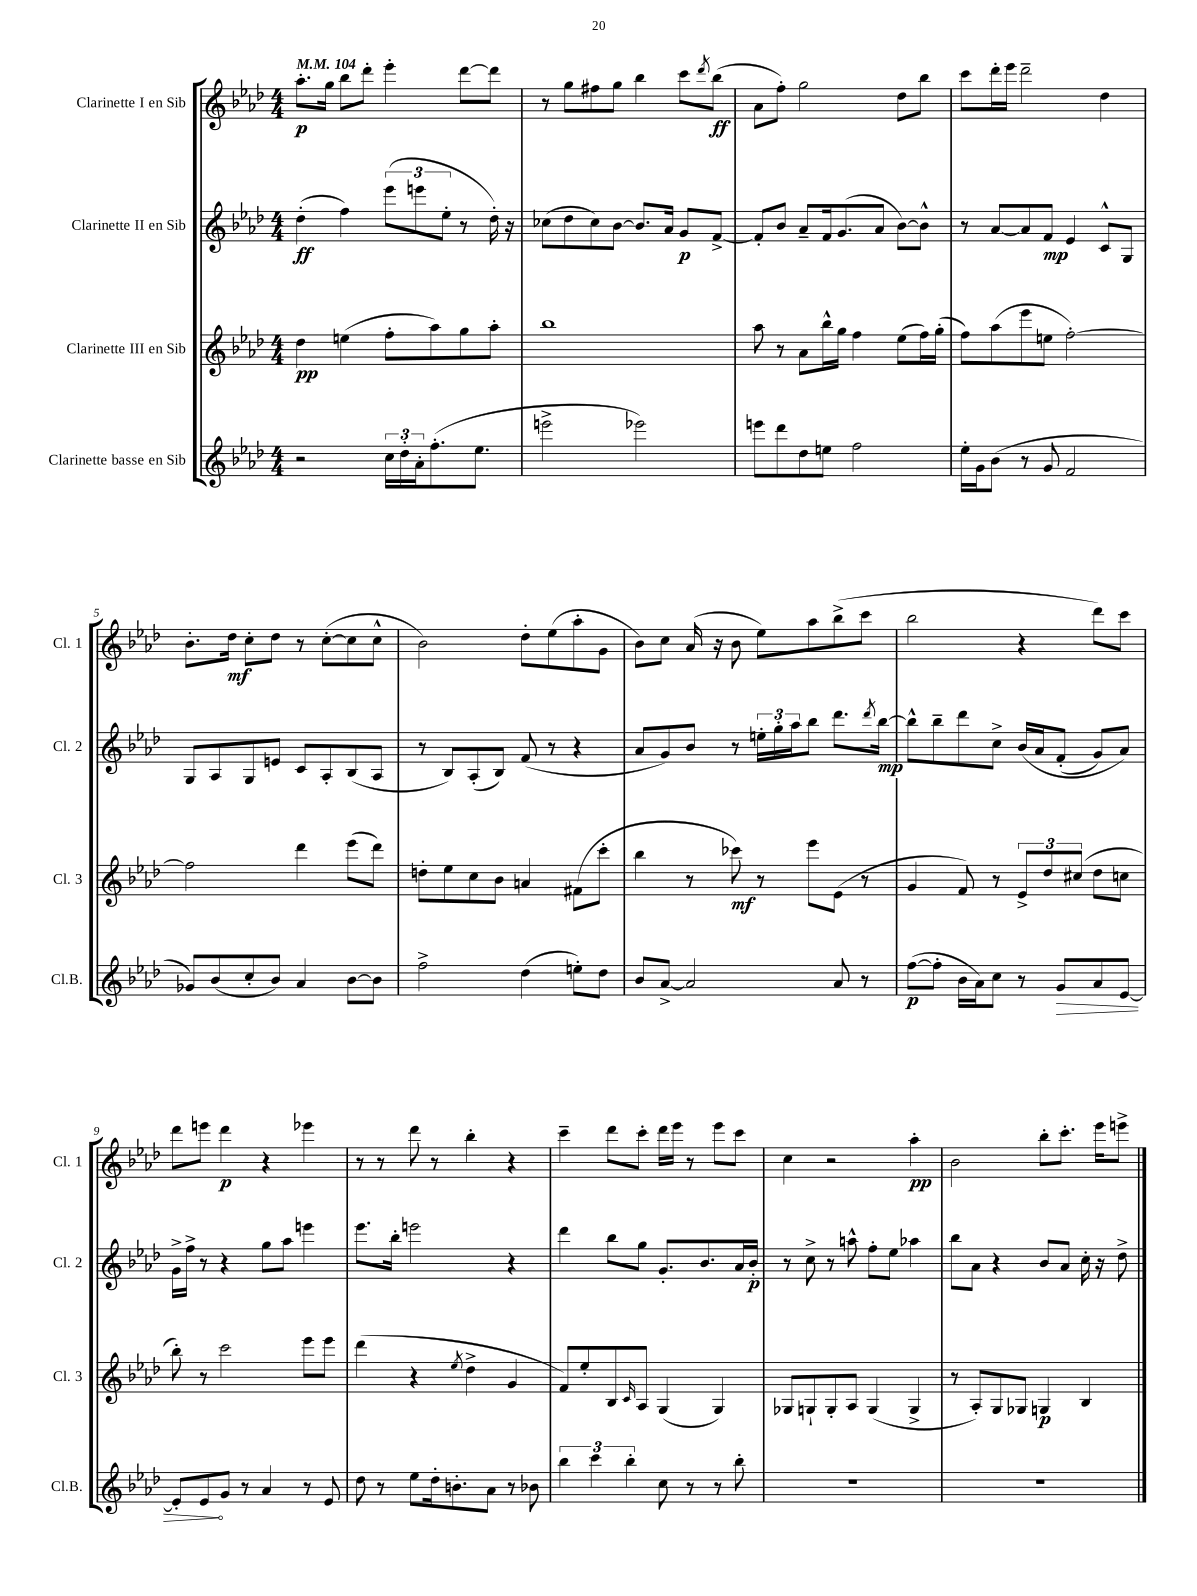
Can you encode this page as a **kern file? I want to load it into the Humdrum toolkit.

**kern	**dynam	**kern	**dynam	**kern	**dynam	**kern	**dynam
*part4	*part4	*part3	*part3	*part2	*part2	*part1	*part1
*staff4	*staff4	*staff3	*staff3	*staff2	*staff2	*staff1	*staff1
*I"Clarinette basse en Sib	*	*I"Clarinette III en Sib	*	*I"Clarinette II en Sib	*	*I"Clarinette I en Sib	*
*I'Cl.B.	*	*I'Cl. 3	*	*I'Cl. 2	*	*I'Cl. 1	*
*clefG2	*	*clefG2	*	*clefG2	*	*clefG2	*
*k[b-e-a-d-]	*	*k[b-e-a-d-]	*	*k[b-e-a-d-]	*	*k[b-e-a-d-]	*
*M4/4	*	*M4/4	*	*M4/4	*	*M4/4	*
*MM104	*	*MM104	*	*MM104	*	*MM104	*
=1	=1	=1	=1	=1	=1	=1	=1
2r	.	4dd-\	pp	(4dd-'\	ff	8.aa-'\L	p
.	.	.	.	.	.	16gg\Jk	.
.	.	(4een\	.	4ff\)	.	8bb-\L	.
.	.	.	.	.	.	8ddd-'\J	.
24cc\LL	.	8ff'\L	.	(12eee-\L	.	4eee-'\	.
24dd-'\	.	.	.	.	.	.	.
24a-'\J	.	.	.	12eeen\	.	.	.
(8.ff'\	.	8aa-\)	.	.	.	.	.
.	.	.	.	12ee-'\J	.	.	.
.	.	8gg\	.	8r	.	[8ddd-\L	.
8.ee-\J	.	.	.	.	.	.	.
.	.	8aa-'\J	.	16dd-'\)	.	8ddd-\J]	.
.	.	.	.	16r	.	.	.
=2	=2	=2	=2	=2	=2	=2	=2
2eeen^\	.	1bb-	.	(8cc-X\L	.	8r	.
.	.	.	.	8dd-\	.	8gg\L	.
.	.	.	.	8cc-\)	.	8ff#X\	.
.	.	.	.	[8b-\J	.	8gg\J	.
2eee-X\)	.	.	.	8.b-/L]	.	4bb-\	.
.	.	.	.	16a-/Jk	.	.	.
.	.	.	.	8g/L	p	8ccc\L	.
.	.	.	.	.	.	8qddd-/	.
.	.	.	.	[8f^/J	.	(8bb-\J	ff
=3	=3	=3	=3	=3	=3	=3	=3
8eeen\L	.	8aa-\	.	8f'/L]	.	8a-\L	.
8ddd-\	.	8r	.	8b-/J	.	8ff'\J)	.
8dd-\	.	8a-\L	.	8a-~/L	.	2gg\	.
8een\J	.	16bb-^^\L	.	16f/k	.	.	.
.	.	16gg\JJ	.	(8.g/	.	.	.
2ff\	.	4ff\	.	.	.	.	.
.	.	.	.	8a-/J	.	.	.
.	.	(8ee-\L	.	[8b-\L)	.	8dd-\L	.
.	.	16ff\L)	.	8b-^^\J]	.	8bb-\J	.
.	.	(16gg'\JJ	.	.	.	.	.
=4	=4	=4	=4	=4	=4	=4	=4
16ee-'\LL	.	8ff\L)	.	8r	.	8ccc\L	.
16g\J	.	.	.	.	.	.	.
(8b-\J	.	(8aa-\	.	[8a-/L	.	16ddd-'\L	.
.	.	.	.	.	.	16eee-\JJ	.
8r	.	8eee-\	.	8a-/]	.	2ddd-~\	.
8g/	.	8een\J	.	8f/J	mp	.	.
2f/	.	[2ff'\)	.	4e-/	.	.	.
.	.	.	.	8c^^/L	.	4dd-\	.
.	.	.	.	8G/J	.	.	.
!!LO:LB:g=z
=5	=5	=5	=5	=5	=5	=5	=5
8g-X/L)	.	2ff\]	.	8G/L	.	8.b-'\L	.
(8b-/	.	.	.	8A-/	.	.	.
.	.	.	.	.	.	16dd-\Jk	mf
8cc'/	.	.	.	8G/	.	8cc'\L	.
8b-/J)	.	.	.	8en/J	.	8dd-\J	.
4a-/	.	4ddd-\	.	8c/L	.	8r	.
.	.	.	.	8A-'/	.	([8cc'\L	.
[8b-\L	.	(8eee-\L	.	(8B-/	.	8cc\]	.
8b-\J]	.	8ddd-\J)	.	8A-/J	.	8cc^^\J	.
=6	=6	=6	=6	=6	=6	=6	=6
2ff^\	.	8ddn'\L	.	8r	.	2b-\)	.
.	.	8ee-\	.	8B-/L)	.	.	.
.	.	8cc\	.	(8A-'/	.	.	.
.	.	8b-\J	.	8B-/J)	.	.	.
(4dd-\	.	4an/	.	(8f/	.	8dd-'\L	.
.	.	.	.	8r	.	(8ee-\	.
8een'\L)	.	(8f#X\L	.	4r	.	8aa-'\	.
8dd-\J	.	8ccc'\J	.	.	.	8g\J	.
=7	=7	=7	=7	=7	=7	=7	=7
8b-/L	.	4bb-\	.	8a-/L	.	8b-\L)	.
[8a-^/J	.	.	.	8g/)	.	8cc\J	.
2a-/]	.	8r	.	8b-/J	.	(16a-/	.
.	.	.	.	.	.	16r	.
.	.	8ccc-X\)	mf	8r	.	8b-\	.
.	.	8r	.	24een'\LL	.	8ee-\L)	.
.	.	.	.	24gg'\	.	.	.
.	.	.	.	24aa-\J	.	.	.
.	.	8eee-\L	.	8bb-\J	.	8aa-\	.
8a-/	.	(8e-\J	.	8.ddd-\L	.	(8bb-^\	.
8r	.	8r	.	.	.	8ccc\J	.
.	.	.	.	8qddd-/	.	.	.
.	.	.	.	[16bb-\Jk	mp	.	.
=8	=8	=8	=8	=8	=8	=8	=8
([8ff\L	p	4g/	.	8bb-^^\L]	.	2bb-\	.
8ff'\J]	.	.	.	8bb-~\	.	.	.
16b-\LL	.	8f/)	.	8ddd-\	.	.	.
16a-\J)	.	.	.	.	.	.	.
8cc\J	.	8r	.	8cc^\J	.	.	.
8r	.	12e-^/L	.	(16b-/LL	.	4r	.
.	.	.	.	16a-/J	.	.	.
.	.	12dd-/	.	.	.	.	.
!	!LO:HP:b	!	!	!	!	!	!
8g/L	>	.	.	(8f'/J	.	.	.
.	.	(12cc#X/J	.	.	.	.	.
8a-/	.	8dd-\L	.	8g/L)	.	8ddd-\L)	.
[8e-/J	.	8ccn\J	.	8a-/J)	.	8ccc\J	.
!!LO:LB:g=z
=9	=9	=9	=9	=9	=9	=9	=9
8e-'/L]	.	8bb-'\)	.	16g^\LL	.	8ddd-\L	.
.	.	.	.	16ff^\JJ	.	.	.
8e-/	.	8r	.	8r	.	8eeen\J	.
8g/J	]	2ccc\	.	4r	.	4ddd-\	p
8r	.	.	.	.	.	.	.
4a-/	.	.	.	8gg\L	.	4r	.
.	.	.	.	8aa-\J	.	.	.
8r	.	8eee-\L	.	4eeen\	.	4eee-X\	.
8e-/	.	8eee-\J	.	.	.	.	.
=10	=10	=10	=10	=10	=10	=10	=10
8dd-\	.	(4ddd-\	.	8.eee-\L	.	8r	.
8r	.	.	.	.	.	8r	.
.	.	.	.	16bb-'\Jk	.	.	.
8ee-\L	.	4r	.	2eeen\	.	8ddd-\	.
16dd-'\k	.	.	.	.	.	8r	.
8.bn'\	.	.	.	.	.	.	.
.	.	8qee-/	.	.	.	.	.
.	.	4dd-^\	.	.	.	4bb-'\	.
8a-\J	.	.	.	.	.	.	.
8r	.	4g/	.	4r	.	4r	.
8b-X\	.	.	.	.	.	.	.
=11	=11	=11	=11	=11	=11	=11	=11
6bb-\	.	8f/L)	.	4ddd-\	.	4ccc~\	.
.	.	8ee-'/	.	.	.	.	.
6ccc\	.	.	.	.	.	.	.
.	.	8B-/	.	8bb-\L	.	8ddd-\L	.
6bb-'\	.	.	.	.	.	.	.
.	.	16qqc/	.	.	.	.	.
.	.	8A-/J	.	8gg\J	.	8ccc'\J	.
8cc\	.	(4G/	.	8.g'/L	.	16ddd-\LL	.
.	.	.	.	.	.	16eee-\JJ	.
8r	.	.	.	.	.	8r	.
.	.	.	.	8.b-/	.	.	.
8r	.	4G/)	.	.	.	8eee-\L	.
8bb-'\	.	.	.	16a-/L	.	8ccc\J	.
.	.	.	.	16b-'/JJ	p	.	.
=12	=12	=12	=12	=12	=12	=12	=12
1r	.	8G-X/L	.	8r	.	4cc\	.
.	.	8Gn`/	.	8cc^\	.	.	.
.	.	8G'/	.	8r	.	2r	.
.	.	8A-/J	.	8aan^^\	.	.	.
.	.	(4G/	.	8ff'\L	.	.	.
.	.	.	.	8ee-\J	.	.	.
.	.	4G^/	.	4aa-X\	.	4aa-'\	pp
=13	=13	=13	=13	=13	=13	=13	=13
1r	.	8r	.	8bb-\L	.	2b-\	.
.	.	8A-'/L)	.	8a-\J	.	.	.
.	.	8G/	.	4r	.	.	.
.	.	8G-X/J	.	.	.	.	.
.	.	4Gn/	p	8b-/L	.	8bb-'\L	.
.	.	.	.	8a-/J	.	8.ccc'\J	.
.	.	4B-/	.	16cc'\	.	.	.
.	.	.	.	16r	.	16eee-\KL	.
.	.	.	.	8dd-^\	.	8eeen^\J	.
==	==	==	==	==	==	==	==
*-	*-	*-	*-	*-	*-	*-	*-
